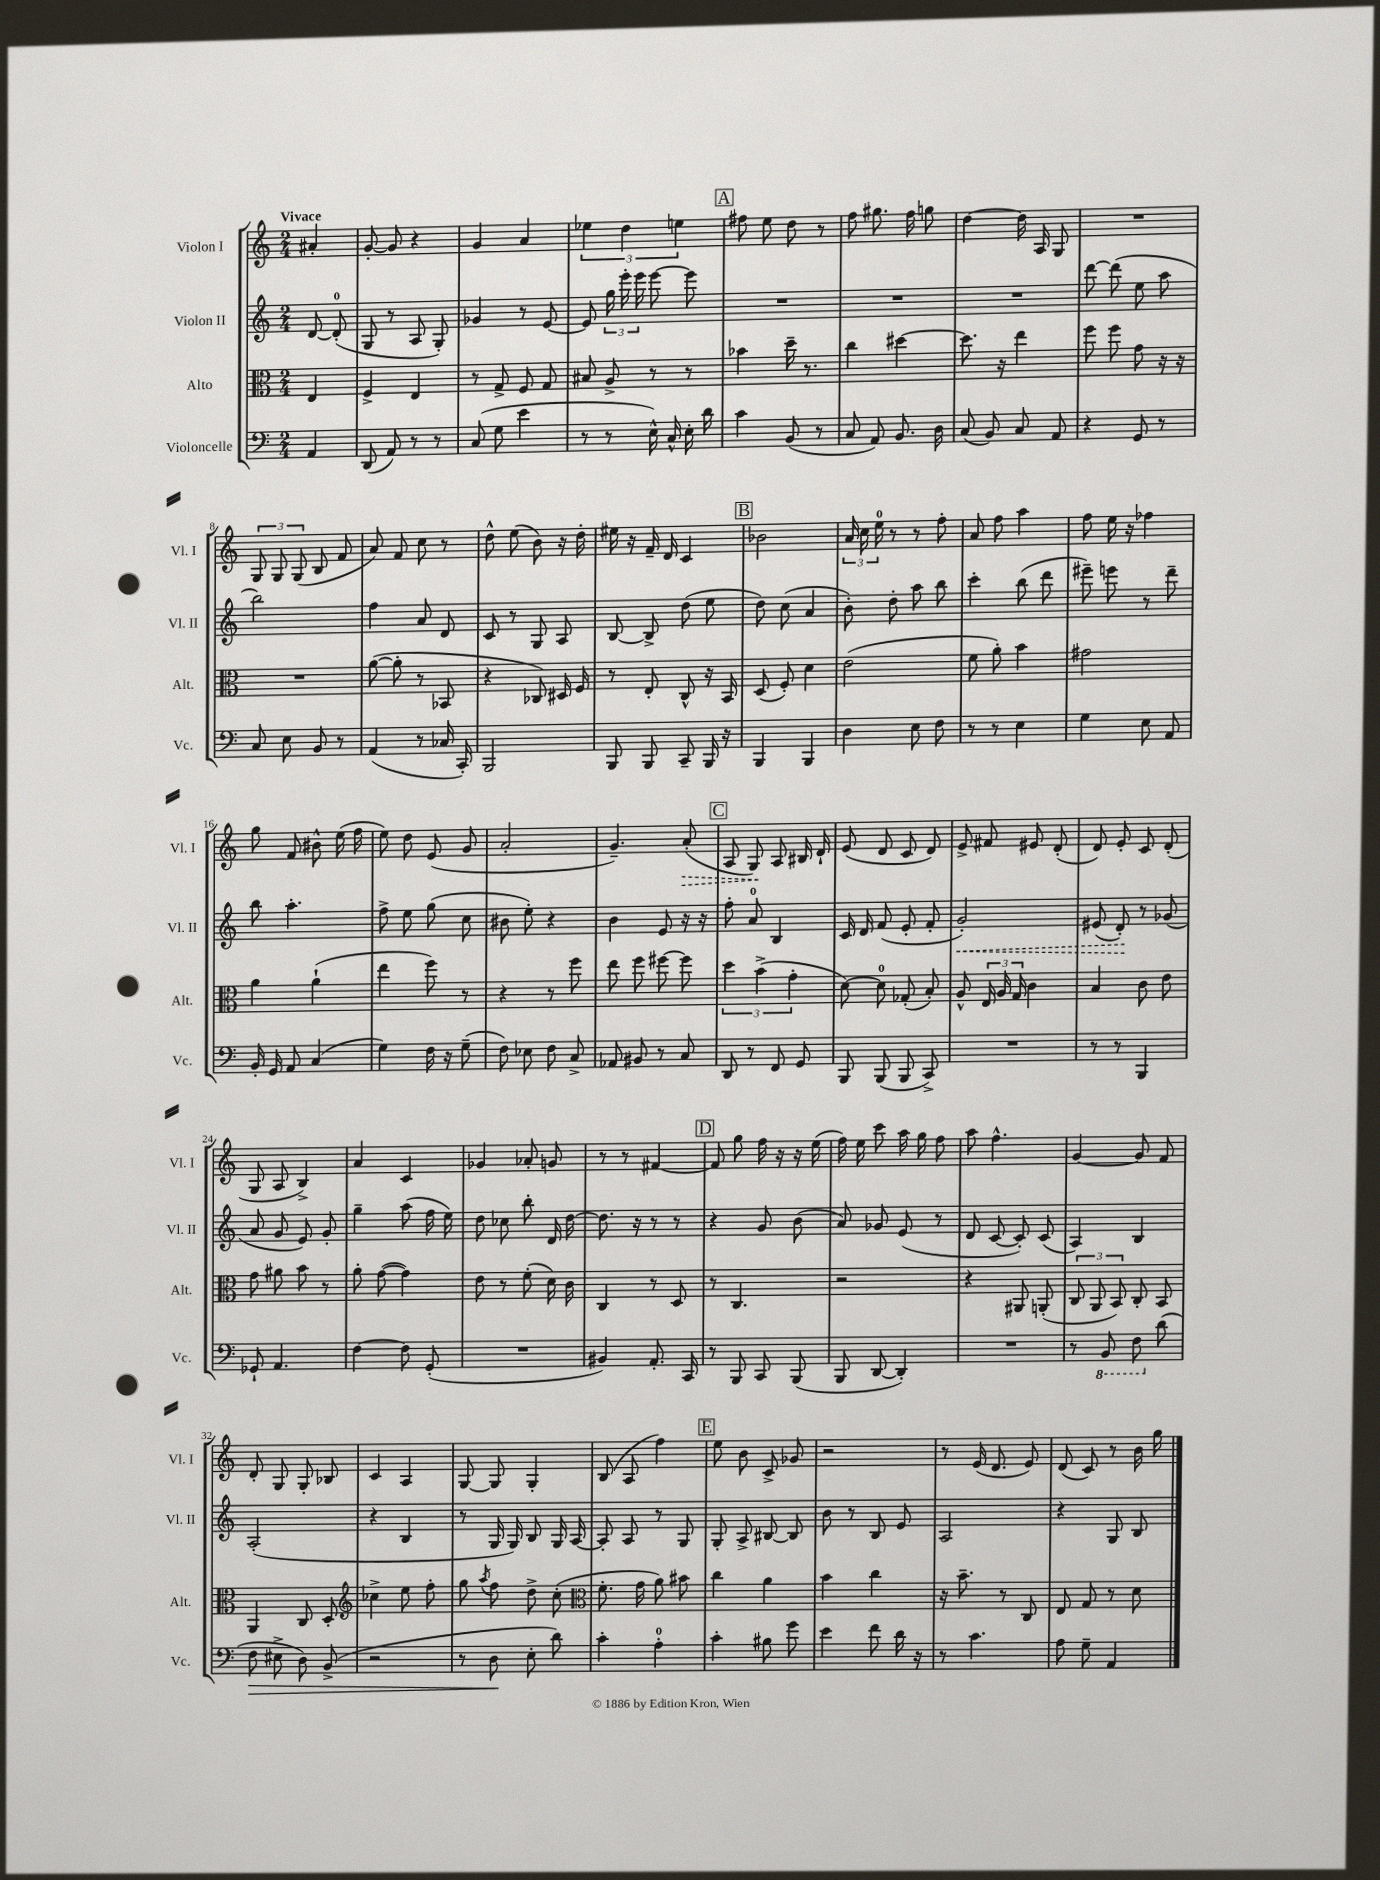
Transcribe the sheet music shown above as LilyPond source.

<<
\new StaffGroup <<
\new Staff = "s0" \with { instrumentName = "Violon I" shortInstrumentName = "Vl. I" } {
    \clef treble \key c \major \numericTimeSignature \time 2/4 \partial 4 \tempo "Vivace"
    \autoBeamOff ais'4-. |
    g'8~-. g'8 r4 |
    g'4 a'4 |
    \tuplet 3/2 { ees''4 d''4 e''4 } |
    \mark \markup { \box "A" } fis''8 e''8 d''8 r8 |
    f''8 gis''8. f''16 g''8 |
    d''4~ d''16 a16 g8 |
    R2 |
    \tuplet 3/2 { g8 g8 g8( } b8 f'8 |
    a'8) f'8 c''8 r8 |
    d''8-^ e''8( b'8) r16 d''16-. |
    eis''16 r16 f'16-- d'16 c'4 |
    \mark \markup { \box "B" } bes'2 |
    \tuplet 3/2 { a'16 c''16 e''16-0 } r8 r8 f''8-. |
    a'8 f''8 a''4 |
    f''8 e''16 r16 fes''4 |
    g''8 f'8 bis'8-^ e''16( f''16 |
    e''8) d''8 e'8( g'8 |
    a'2-. |
    g'4.--) \once \override Hairpin.style = #'dashed-line a'8-.\>( |
    \mark \markup { \box "C" } a8 g8\!) a8 bis16 d'16-! |
    e'8( d'8 c'8 d'8) |
    e'8-> fis'8 eis'8 d'8-.( |
    d'8) e'8-. c'8 d'8-.( |
    g8 a8 b4->) |
    a'4 c'4 |
    ges'4 aes'8-. g'8 |
    r8 r8 fis'4~ |
    \mark \markup { \box "D" } fis'8 g''8 f''16 r16 r16 e''16( |
    f''16) e''16 c'''8 a''16 g''16 f''8 |
    a''8 f''4.-^ |
    g'4~ g'8 f'8 |
    d'8-. g8 g8-. bes8 |
    c'4 a4 |
    g8~ g8 g4-. |
    b8( a8 f''4) |
    \mark \markup { \box "E" } e''8 b'8 c'8-> ges'8 |
    r2 |
    r8 e'16( d'8. e'8) |
    d'8( c'8) r8 b'16 g''16 \bar "|." |
}
\new Staff = "s1" \with { instrumentName = "Violon II" shortInstrumentName = "Vl. II" } {
    \clef treble \key c \major \numericTimeSignature \time 2/4 \partial 4
    \autoBeamOff d'8~ d'8-0-.( |
    g8 r8 a8 g8-.) |
    ges'4 r8 e'8~ |
    e'8 \tuplet 3/2 { g''16 e'''16-. e'''16 } e'''8~ e'''8 |
    \mark \markup { \box "A" } R2 |
    R2 |
    R2 |
    d'''8~ d'''8( e''8 a''8 |
    b''2) |
    f''4 a'8 d'8 |
    c'8 r8 g8 a8 |
    b8~ b8-> d''8( e''8 |
    \mark \markup { \box "B" } d''8) c''8( a'4 |
    b'8-.) d''8-. a''8 b''8 |
    c'''4-. b''8( d'''8 |
    eis'''8--) e'''8 r8 d'''8-- |
    b''8 a''4.-. |
    f''8-> e''8 g''8( c''8 |
    bis'8 e''8-.) r4 |
    b'4 e'8 r16 r16 |
    \mark \markup { \box "C" } f''8-. a'8-0 b4 |
    c'16 d'16 f'8( e'8-. f'8-. |
    \once \override Hairpin.style = #'dashed-line g'2-.\<) |
    eis'8( d'8-.\!) r8 ges'8( |
    a'8 g'8 e'8) g'8-. |
    g''4-- a''8( f''16 e''16) |
    d''8 ces''8 b''8-. d'16 d''16~ |
    d''8. r16 r8 r8 |
    \mark \markup { \box "D" } r4 g'8 b'8( |
    a'8) ges'8 e'8( r8 |
    d'8 c'8~ c'8-.) c'8( |
    a4) b4 |
    a2-.( |
    r4 b4 |
    r8 g16 g16) b8 g16 a16~ |
    a8-. a8 r8 g8 |
    \mark \markup { \box "E" } g8-. a8-> bis8~ bis8 |
    b'8 r8 b8 e'8 |
    a2 |
    r4 g8 b8 \bar "|." |
}
\new Staff = "s2" \with { instrumentName = "Alto" shortInstrumentName = "Alt." } {
    \clef alto \key c \major \numericTimeSignature \time 2/4 \partial 4
    \autoBeamOff e4 |
    f4-> e4 |
    r8 g8-> f8 g8 |
    bis8 a8-> r8 r8 |
    \mark \markup { \box "A" } bes'4 d''16-- r8. |
    c''4 dis''4~ |
    dis''8. r16 e''4 |
    f''8 f''8 g'8 r16 r16 |
    R2 |
    a'8~( a'8-. r8 bes,8 |
    r4 ces8) dis16 f16 |
    r8 e8-. c8-^ r16 b,16 |
    \mark \markup { \box "B" } d8( f8-.) d'4 |
    e'2( |
    f'8 a'8-.) b'4 |
    gis'2 |
    a'4 a'4-!( |
    e''4 f''8) r8 |
    r4 r8 f''8 |
    e''8 f''8 fis''8~ fis''8 |
    \mark \markup { \box "C" } \tuplet 3/2 { d''4 b'4->( g'4-. } |
    d'8~) d'8-0 ges8-.( b8-.) |
    a8-^ \tuplet 3/2 { e16 a16 g16 } c'4 |
    b4 c'8 e'8 |
    g'8 ais'8 b'8 r8 |
    a'8-. g'8~( g'4) |
    e'8 r8 f'8-.( d'16) c'16 |
    c4 r8 d8 |
    \mark \markup { \box "D" } r8 c4. |
    r2 |
    r4 ais,8 a,8-.( |
    \tuplet 3/2 { c8 a,8 b,8) } c8-. b,8 |
    a,4 c8 d8-. |
    \clef treble ces''4-> e''8 f''8-. |
    g''8 \acciaccatura { a''8 } f''8 d''8-> c''8-.( |
    \clef alto f'8.-. g'16 a'8) bis'8 |
    \mark \markup { \box "E" } c''4 a'4 |
    b'4 c''4 |
    r16 b'8.-- r8 c8 |
    e8 g8 r8 d'8 \bar "|." |
}
\new Staff = "s3" \with { instrumentName = "Violoncelle" shortInstrumentName = "Vc." } {
    \clef bass \key c \major \numericTimeSignature \time 2/4 \partial 4
    \autoBeamOff a,4 |
    d,8( a,8) r8 r8 |
    c8( g8 e'4 |
    r8 r8 e16-^) c16-^ e16-. d'16 |
    \mark \markup { \box "A" } c'4 b,8( r8 |
    c8 a,8) b,8. d16 |
    c8( b,8) c8 a,8 |
    r4 g,8 r8 |
    c8 e8 b,8 r8 |
    a,4( r8 ces16 c,16-.) |
    b,,2 |
    b,,8 b,,8 c,8-- b,,16 r16 |
    \mark \markup { \box "B" } b,,4 b,,4 |
    d4 e8 f8 |
    r8 r8 e4 |
    g4 e8 a,8 |
    b,16-. g,16 a,8 c4( |
    g4) f16 r16 g8--( |
    f8) ees8 f8 c8-> |
    aes,8 bis,8 r8 c8 |
    \mark \markup { \box "C" } d,8 r8 f,8 g,8 |
    b,,8 b,,8( b,,8 c,8->) |
    R2 |
    r8 r8 b,,4 |
    ges,8-! a,4. |
    f4~ f8 g,8-.( |
    R2 |
    bis,4) a,8.-. c,16 |
    \mark \markup { \box "D" } r8 b,,8 c,8 b,,8( |
    b,,8 d,8~ d,4-.) |
    R2 |
    r8 \ottava #-1 b,,8 f,8 \ottava #0 d'8( |
    f8\> eis8-> d8) b,8->( |
    r2 |
    r8 d8\! e8-. d'8) |
    c'4-. a4-0-. |
    \mark \markup { \box "E" } c'4-. bis8 g'8 |
    e'4 f'8 d'16 r16 |
    r8 c'4. |
    a8 g8-- a,4 \bar "|." |
}
>>
>>
